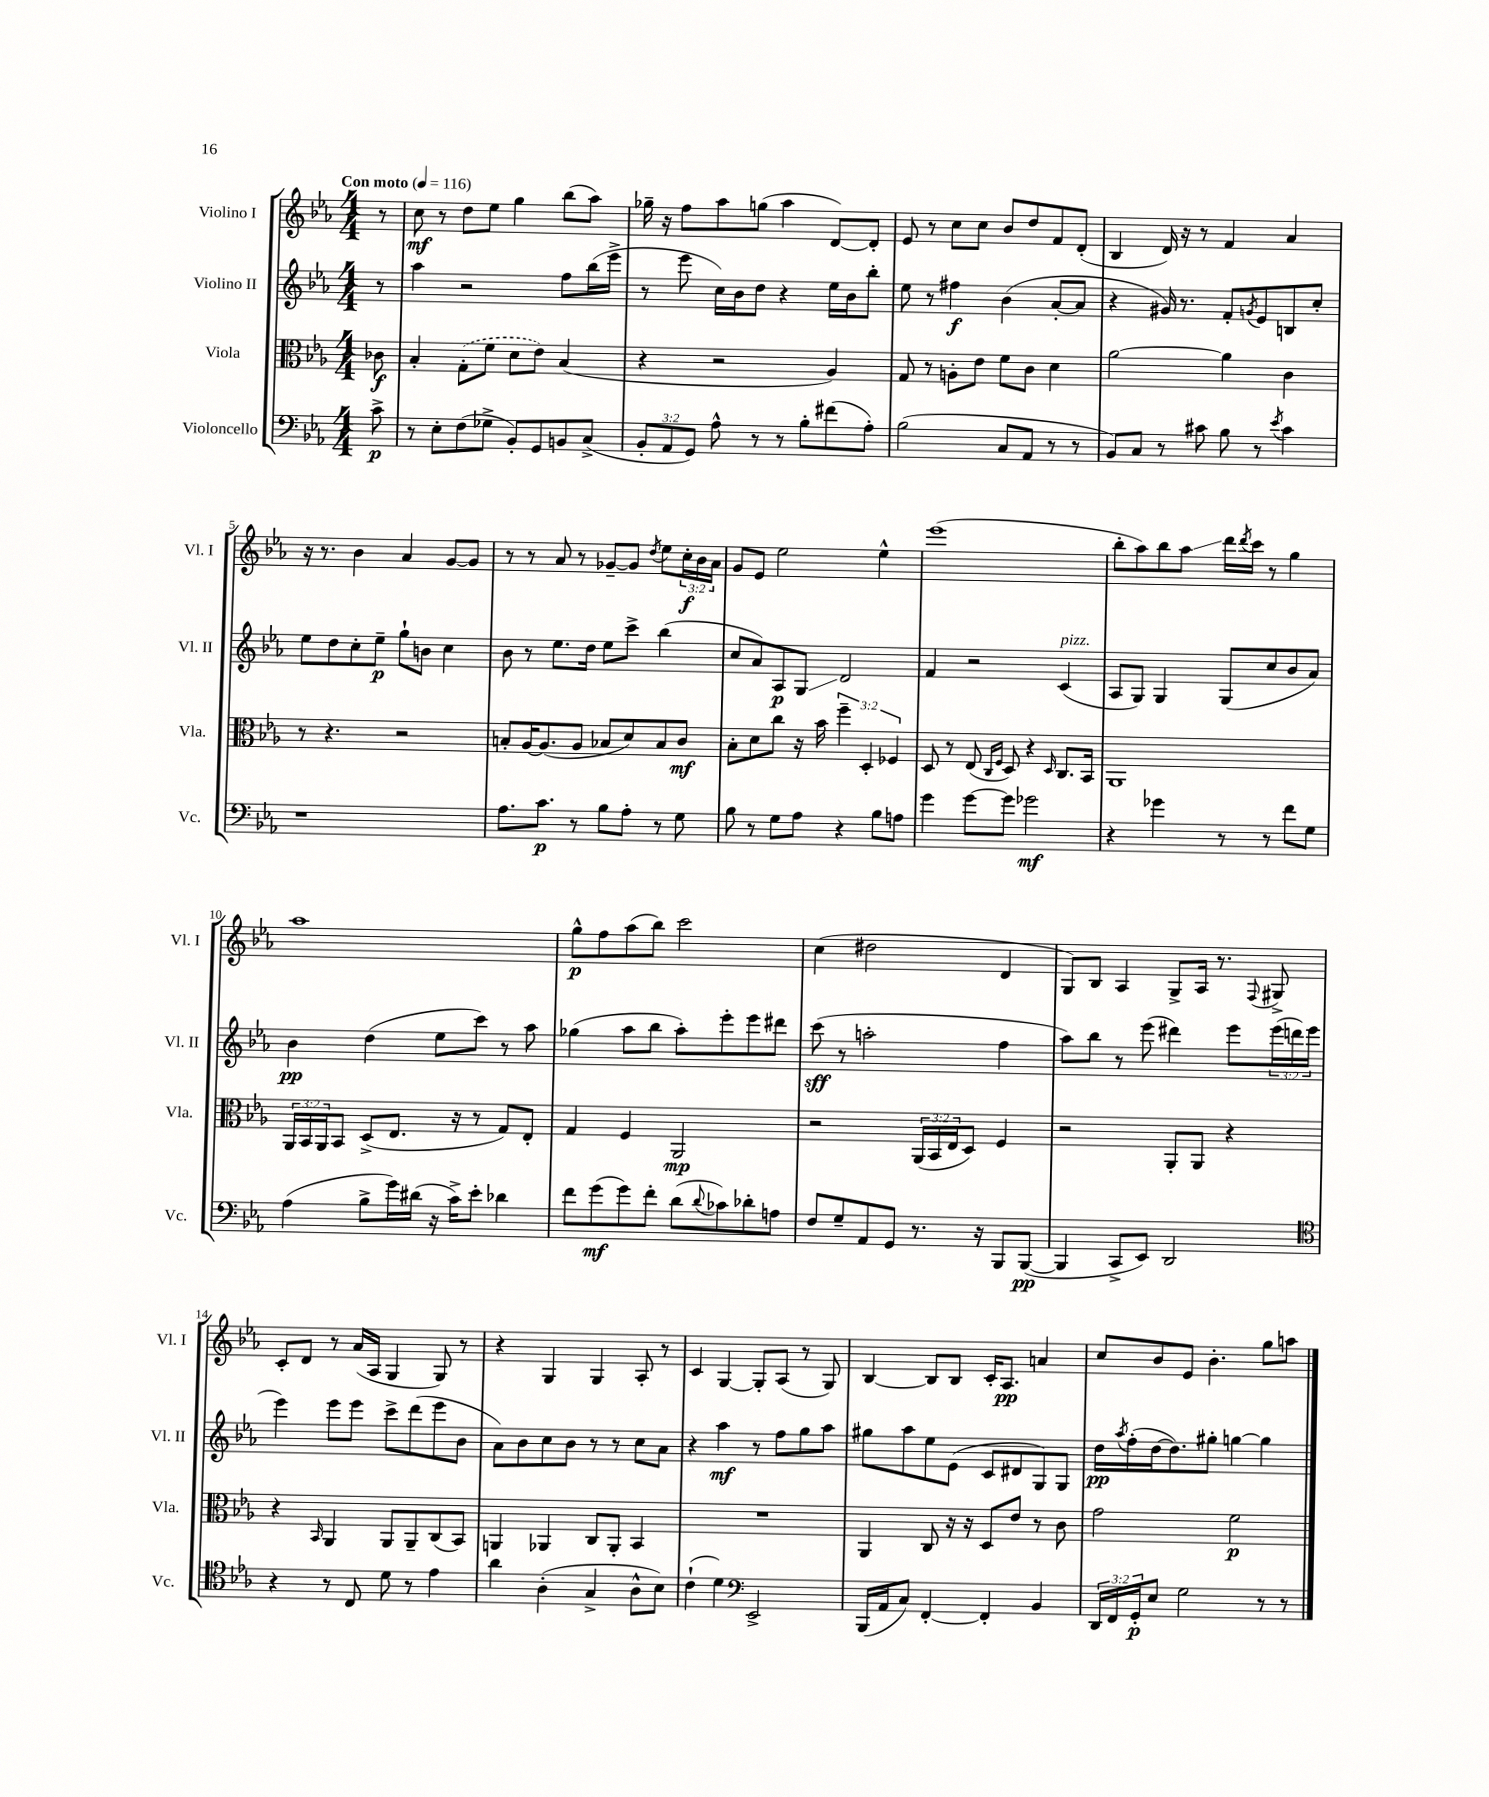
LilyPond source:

<<
\new StaffGroup <<
\new Staff = "s0" \with { instrumentName = "Violino I" shortInstrumentName = "Vl. I" } {
    \clef treble \key ees \major \numericTimeSignature \time 4/4 \override Staff.TupletNumber.text = #tuplet-number::calc-fraction-text \partial 8 \tempo "Con moto" 4 = 116
    r8 |
    c''8\mf r8 d''8 ees''8 g''4 bes''8( aes''8) |
    ges''16-- r16 f''8 aes''8 g''8( aes''4 d'8~) d'8-. |
    ees'8 r8 c''8 c''8 bes'8 d''8 f'8 d'8-.( |
    bes4 d'16) r16 r8 f'4 aes'4 |
    r16 r8. bes'4 aes'4 g'8~ g'8 |
    r8 r8 aes'8 r8 ges'8~-- ges'8 \acciaccatura { d''8 } ees''8 \tuplet 3/2 { c''16-.\f bes'16 aes'16 } |
    g'8 ees'8 ees''2 ees''4-^ |
    ees'''1( |
    bes''8-. aes''8) bes''8 aes''8\glissando d'''16 \acciaccatura { d'''8 } c'''16 r8 g''4 |
    aes''1 |
    g''8-^\p f''8 aes''8( bes''8) c'''2 |
    c''4( dis''2 d'4 |
    g8) bes8 aes4 g8-> aes16 r8. \appoggiatura { f8 } gis8-> |
    c'8-. d'8 r8 aes'16( aes16 g4 g8) r8 |
    r4 g4 g4 aes8-. r8 |
    c'4 g4~ g8-. aes8( r8 g8) |
    bes4~ bes8 bes8 c'16-. aes8.\pp a'4 |
    c''8 bes'8 ees'8 bes'4.-. g''8 a''8 \bar "|." |
}
\new Staff = "s1" \with { instrumentName = "Violino II" shortInstrumentName = "Vl. II" } {
    \clef treble \key ees \major \numericTimeSignature \time 4/4 \override Staff.TupletNumber.text = #tuplet-number::calc-fraction-text \partial 8
    r8 |
    aes''4 r2 f''8 bes''16( ees'''16-> |
    r8 ees'''8 c''16) bes'16 d''8 r4 ees''16 bes'16 bes''8-. |
    ees''8 r8 fis''4\f bes'4( aes'8~-. aes'8 |
    r4 gis'16) r8. f'8-. \acciaccatura { g'8 } ees'8 b8 c''8-. |
    ees''8 d''8 c''8-. ees''8--\p g''8-! b'8 c''4 |
    bes'8 r8 ees''8. d''16 ees''8 c'''8-> bes''4( |
    c''8 aes'8) aes8\p g8\glissando d'2 |
    f'4 r2 c'4^\markup { \italic "pizz." }( |
    aes8 g8) g4 g8( c''8 bes'8 aes'8) |
    bes'4\pp d''4( ees''8 c'''8) r8 aes''8 |
    ges''4( aes''8 bes''8 aes''8-.) ees'''8-. ees'''8 dis'''8 |
    c'''8\sff( r8 a''2-. f''4 |
    aes''8) bes''8 r8 ees'''8( dis'''4) ees'''8 \tuplet 3/2 { ees'''16( d'''16 ees'''16 } |
    ees'''4) ees'''8 ees'''8 c'''8-> d'''8( ees'''8 bes'8 |
    aes'8) bes'8 c''8 bes'8 r8 r8 c''8 aes'8 |
    r4 aes''4\mf r8 f''8 g''8 aes''8 |
    gis''8 aes''8 ees''8 ees'8( c'8 dis'8 g8) g8 |
    d''16\pp \acciaccatura { aes''8 } f''16-.( d''16~ d''8.) gis''8-. g''4~ g''4 \bar "|." |
}
\new Staff = "s2" \with { instrumentName = "Viola" shortInstrumentName = "Vla." } {
    \clef alto \key ees \major \numericTimeSignature \time 4/4 \override Staff.TupletNumber.text = #tuplet-number::calc-fraction-text \partial 8
    ces'8\f |
    bes4-. \once \slurDashed g8-.( f'8 d'8 ees'8) bes4( |
    r4 r2 aes4) |
    g8 r8 a8-. ees'8 f'8 c'8 d'4 |
    aes'2~ aes'4 c'4 |
    r8 r4. r2 |
    b8-. aes16~ aes8.( aes8 bes8 d'8) bes8 c'8\mf |
    bes8-. d'8 c''8 r16 bes'16 \tuplet 3/2 { f''4-- d4-. fes4 } |
    d8 r8 ees8( \grace { c16 f16 } d8) r4 \grace { d16 } c8. bes,16 |
    aes,1 |
    \tuplet 3/2 { aes,16 bes,16 aes,16 } bes,8 d8->( ees8. r16 r8 g8) ees8-. |
    g4 f4 aes,2\mp |
    r2 \tuplet 3/2 { aes,16( bes,16 ees16 } d8) f4 |
    r2 aes,8-. aes,8 r4 |
    r4 \grace { bes,16 } aes,4 aes,8 aes,8-- c8( bes,8) |
    a,4 aes,4 c8 aes,8-. bes,4 |
    R1 |
    aes,4 c8 r16 r16 d8 ees'8 r8 c'8 |
    g'2 f'2\p \bar "|." |
}
\new Staff = "s3" \with { instrumentName = "Violoncello" shortInstrumentName = "Vc." } {
    \clef bass \key ees \major \numericTimeSignature \time 4/4 \override Staff.TupletNumber.text = #tuplet-number::calc-fraction-text \partial 8
    c'8->\p |
    r8 ees8-. f8( ges8-> bes,8-.) g,8 b,8 c8->( |
    \tuplet 3/2 { bes,8-. aes,8 g,8) } aes8-^ r8 r8 bes8-. fis'8( aes8-.) |
    bes2( c8 aes,8 r8 r8 |
    bes,8) c8 r8 cis'8 bes8 r8 \acciaccatura { ees'8 } cis'4 |
    r1 |
    aes8. c'8.\p r8 bes8 aes8-. r8 g8 |
    bes8 r8 g8 aes8 r4 bes8 a8 |
    g'4 g'8~ g'8 ges'2\mf |
    r4 ges'4 r8 r8 f'8 g8 |
    aes4( bes8-> g'16) dis'16( r16 c'16->) ees'8-. des'4 |
    f'8 g'8\mf( g'8) f'8-. d'8( \appoggiatura { d'8 } ces'8) des'8-. a8 |
    f8 g8-- aes,8 g,8 r8. r16 bes,,8 bes,,8~\pp( |
    bes,,4 c,8-> ees,8) d,2 |
    \clef tenor r4 r8 c8 d'8 r8 ees'4 |
    aes'4 aes4-.( g4-> aes8-^ bes8) |
    c'4-!( d'4) \clef bass ees,2-> |
    bes,,16( aes,16 c8) f,4~-. f,4-. bes,4 |
    \tuplet 3/2 { d,16 f,16 g,16-.\p } ees8 g2 r8 r8 \bar "|." |
}
>>
>>
